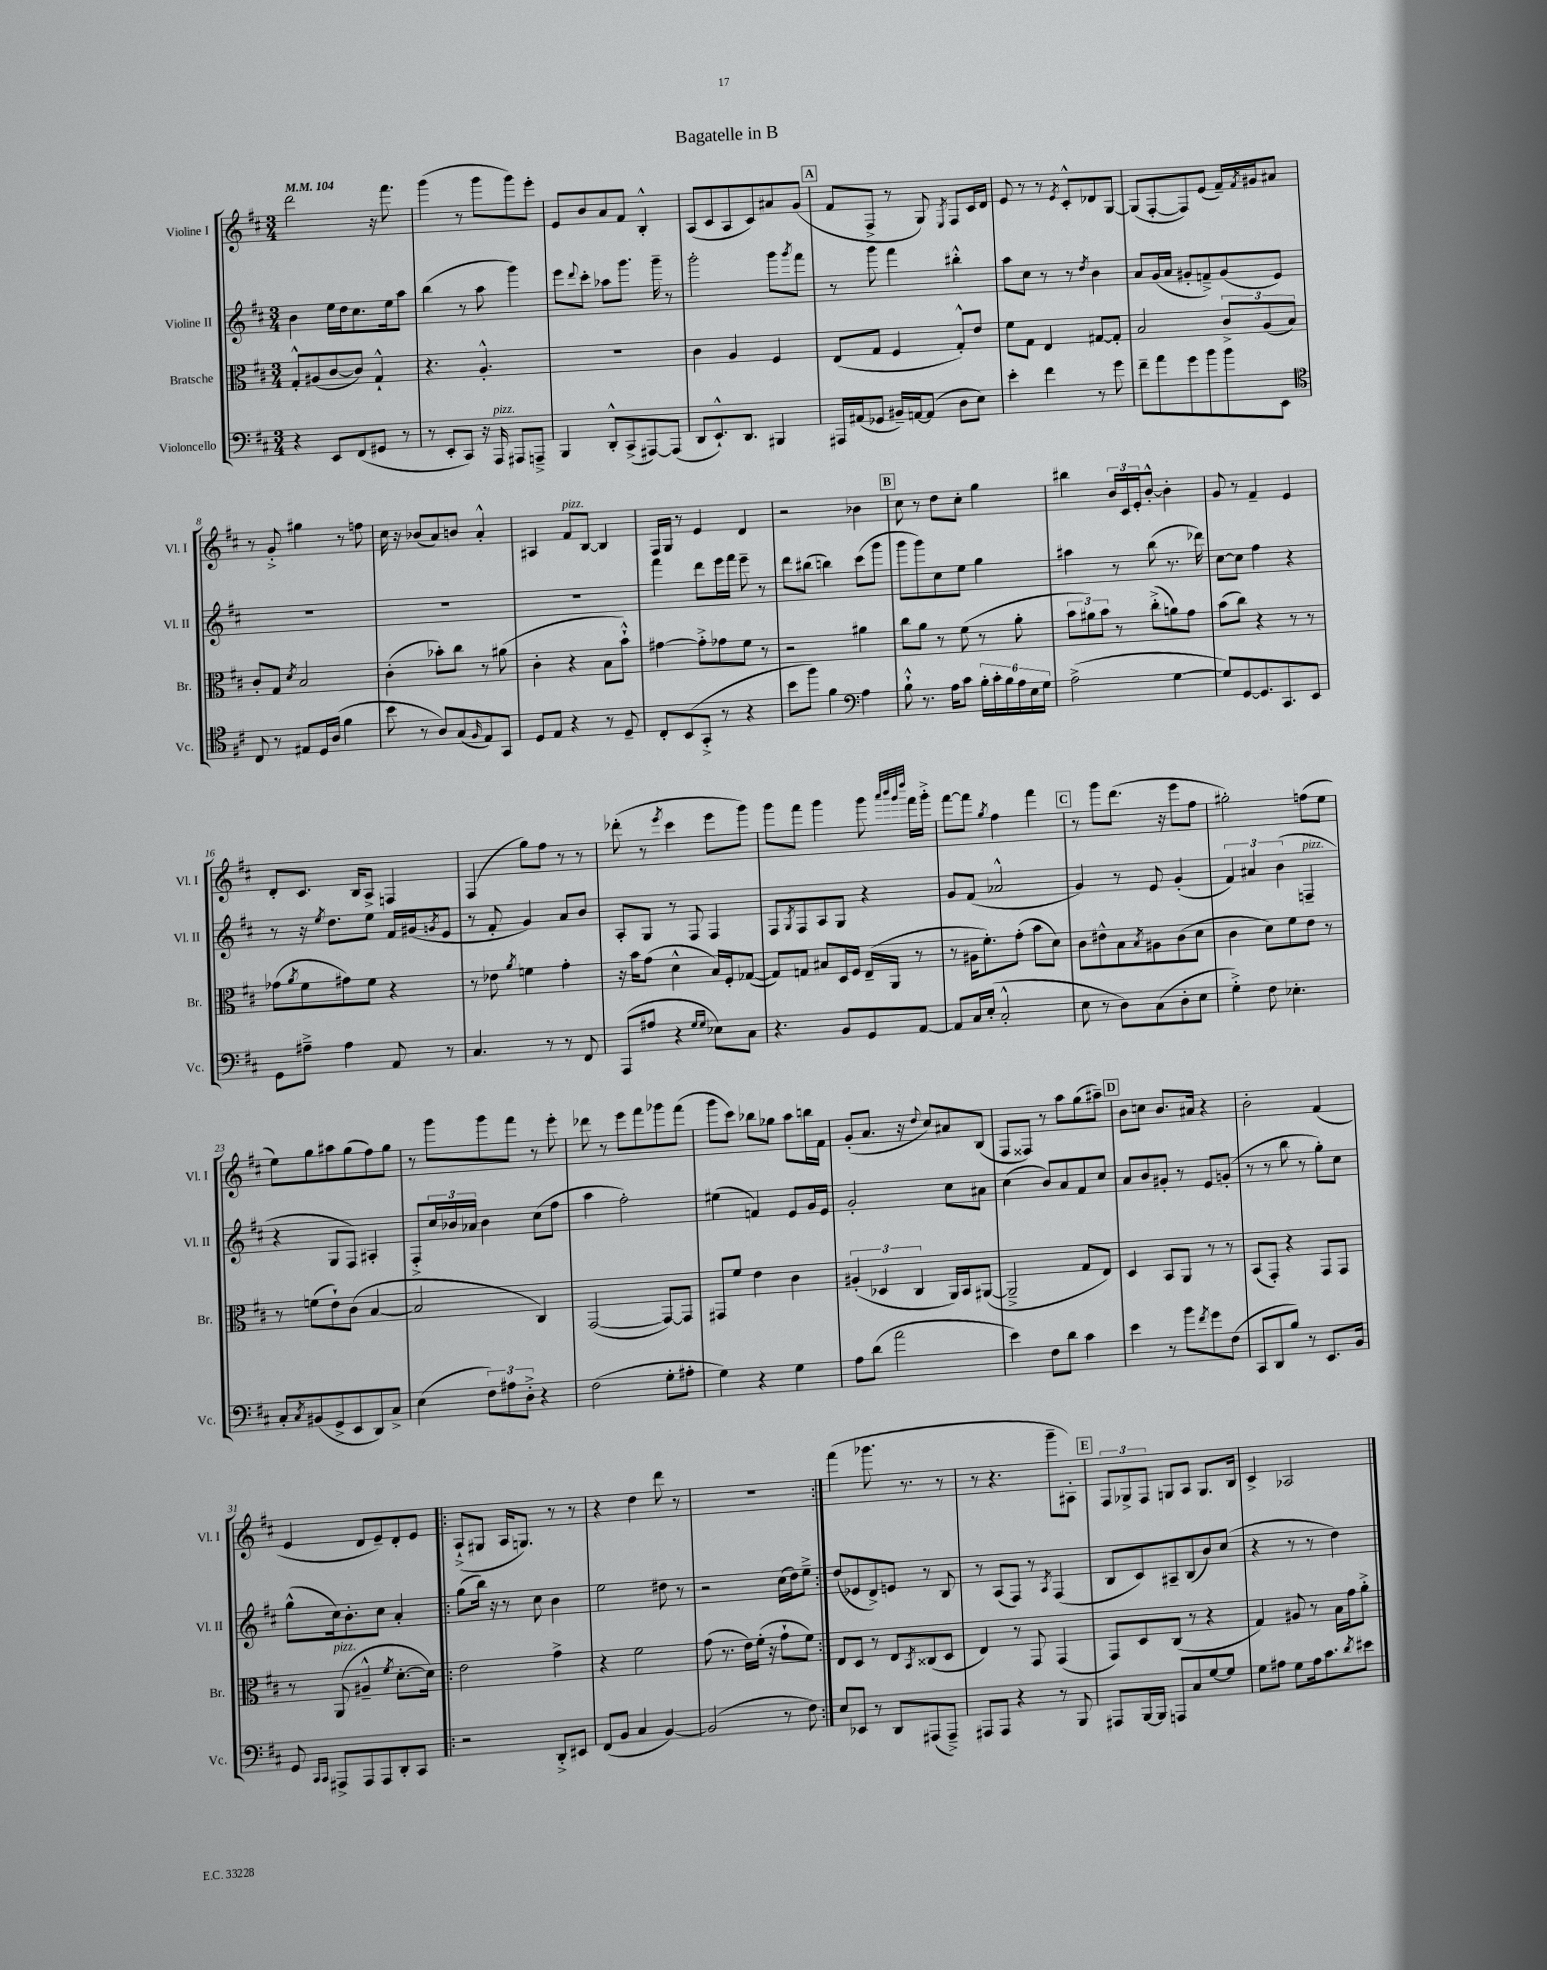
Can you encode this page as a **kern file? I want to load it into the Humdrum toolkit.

**kern	**kern	**kern	**kern
*staff4	*staff3	*staff2	*staff1
*clefF4	*clefC3	*clefG2	*clefG2
*k[f#c#]	*k[f#c#]	*k[f#c#]	*k[f#c#]
*M3/4	*M3/4	*M3/4	*M3/4
*MM104	*MM104	*MM104	*MM104
4r	8G'^^	4b	2ddd
.	(8A#	.	.
8EE	[8c#	16ee	.
.	.	16dd	.
(8FF#	8c#])	8.cc#	.
8GG#	4G`^^	.	16r
.	.	16ee	8.fff#
8r	.	8aa	.
=	=	=	=
8r	4.r	(4bb	(4ggg
8EE'	.	.	.
8CC#)	.	8r	8r
16r	4.A'^^	8aa	8ggg
16AAA	.	.	.
8AAA#	.	4ggg)	8ggg)
8AAA~^	.	.	8eee'
=	=	=	=
4BBB	2.r	8eee	8e
.	.	8qqddd	.
.	.	8ccc#'	8b
8DD'^^	.	8aa-	8a
(8CC#^	.	8.ggg	8f#
[8AAA#)	.	.	4B'^^
.	.	16ggg~	.
(8AAA#]	.	8r	.
=	=	=	=
8DD	4c#	2ggg'	(8A
8.EE`^^)	.	.	8c#
.	4A	.	8A
8.DD	.	.	.
.	.	.	8c#)
4BBB#	4F#	8ggg	8a#
.	.	8qggg	.
.	.	8fff#	(8g
=	=	=	=
16AAA#	(8E	8r	8f#
(16AA#	.	.	.
8GG-	8G	8ggg	8F#^
16BB#~)	4F#	4fff#	8r
[16AA	.	.	.
(8AA]	.	.	8G)
.	.	.	8qE
8D	8G'^^)	4bb#'^^	8F#
8E)	8e	.	16c#
.	.	.	16d
=	=	=	=
4e'	8f#	8aa	8e
.	8G	8cc#	8r
4f#	4E	8r	8r
.	.	.	8qe
.	.	8r	8c#'^^
.	.	8qdd	.
8r	[8G#	4b	8d-
8g	8G#']	.	[8G
=	=	=	=
8f#~	2B	8a	(8G]
8a	.	(16g	[8F#'
.	.	16a	.
8g	.	8g#'	8F#])
8b	.	8f~^)	(8e
8b	12c#^	(8g#	16f#~)
.	.	.	8qf#
.	.	.	16g#
.	(12A	.	.
8EE	.	8e)	8a#
.	12B)	.	.
=	=	=	=
*clefC4	*	*	*
8C#	8c#'	2.r	8r
8r	8G	.	8g'^
.	8qd	.	.
8E#	2B	.	4gg#
16D	.	.	.
(16A	.	.	.
4f#	.	.	8r
.	.	.	8ff
=	=	=	=
8b	(4c#'	2.r	16cc#
.	.	.	16r
8r	.	.	(8b-
8A)	8b-')	.	8a)
(8G	8cc#	.	8b
16qqF#	.	.	.
8E)	8r	.	4a'^^
8GG	(8a#	.	.
=	=	=	=
8D	4c#'	2.r	4A#
8E	.	.	.
4r	4r	.	8f#
.	.	.	[8B
8r	8B	.	4B]
8D~	8b`^^)	.	.
=	=	=	=
8C#'	[4g#	4fff#	16F#
.	.	.	16G
(8BB	.	.	8r
8GG'^	8g#'^]	8ddd	4e
8r	8g-	16eee	.
.	.	16fff#	.
4r	8f#	8eee~	4d
.	8r	8r	.
=	=	=	=
8b	2r	8ddd	2r
8ff#)	.	(8bb#	.
4f#	.	4bb)	.
*clefF4	*	*	*
4A	4a#	(8ccc#	4b-
.	.	8ggg	.
=	=	=	=
8B`^^	8cc#	8ggg	8cc#
8.r	8a	8ggg)	8r
.	8r	8cc#	8dd
16A	.	.	.
8c#	(8f#	8ee	8cc#'
24B'	8r	4gg	4gg
24c#'	.	.	.
24B	.	.	.
24A	8a'	.	.
24E	.	.	.
24G	.	.	.
=	=	=	=
(2A^	12b	4aa#	4bb#
.	12a#)	.	.
.	12b	.	.
.	8r	8r	24b
.	.	.	24c#
.	.	.	24e'
.	(8cc#'^	(8bb	[8b'^^
[4G	8a)	8.r	4b']
.	8g	.	.
.	.	16ddd-)	.
=	=	=	=
8G])	(8b	[8cc#	8g
[8GG	8cc#)	8cc#]	8r
8.GG]	4r	4ff#	4f#~
8.CC#	.	.	.
.	8r	4r	4e
8EE	8r	.	.
=	=	=	=
8GG	(8g-	8r	8d'
.	8qa	.	.
8A#~^	8f#	16r	8.c#
.	.	8qee	.
.	.	8.dd	.
4A#	8g#)	.	.
.	.	.	16B
.	8f#	8ee	8A^
8AA	4r	16f#	4F
.	.	(16g#	.
.	.	8qg	.
8r	.	8e	.
=	=	=	=
4.C#	8r	8r	(4F#
.	8e-	8f#'	.
.	8qa	.	.
.	4f	4g)	8gg)
8r	.	.	8ff#
8r	4g'	8a	8r
8FF#	.	8b	8r
=	=	=	=
(8AAA	16r	8A'	(8ddd-'
.	16b	.	.
8A#	(8g	8G	8r
.	.	.	8qeee
4r	4d^^	8r	4ccc#
.	.	8F#	.
16qqG	.	.	.
16qqG	.	.	.
8E-)	16B)	4F#	8eee
.	16F#'	.	.
8C#	([8G-	.	8ggg)
=	=	=	=
4.r	8G-])	8F#	8ggg
.	.	8qG	.
.	8G	8F#	8fff#
.	8B#	8A	4ggg
8BB	16D	8G	.
.	16F#	.	.
8GG	(16E~	4r	8ggg
.	16AA	.	.
.	.	.	32qqaaa
.	.	.	32qqbbb
.	.	.	32qqggg
.	.	.	32qqdddd
[8AA	8r	.	16fff#
.	.	.	16ggg'^
=	=	=	=
8AA]	8r	8g	[8fff#
16C#	16A#	(8f#	8fff#]
(16E'	8.f#')	.	.
.	.	.	8qgg
2C#'^^	.	2a-^^	4ff#
.	(8g'	.	.
.	8b	.	4fff#
.	8d)	.	.
=	=	=	=
8E	8c#	4g)	8r
8r	8e#^^	.	8ggg
8D)	8B	8r	(8.ddd
.	8qB	.	.
(8C#	8A#	8e	.
.	.	.	16r
8D'	(8c#	(4g'	8eee
8E	8d	.	8ff#
=	=	=	=
4G'^)	4c#	6f#)	2gg#')
.	.	6a#	.
8F#	8d)	.	.
.	.	(6b	.
4.E-'	8f#	.	.
.	8e	4F~	(8ff
.	8r	.	8ee
=	=	=	=
8C#'	8r	4r	8ee)
8qC#	.	.	.
(8BB#	(8f	.	8gg
8GG^	8e`)	8G	8aa#
8EE	(8c#	8F#)	(8gg
8DD)	[4B	4A#'	8ff#)
8C#^	.	.	8gg
=	=	=	=
(4E	2B]	8F#'^	8r
.	.	24cc#	8ggg
.	.	24b-	.
.	.	24a-	.
12F#)	.	4b-	8ggg
12A#	.	.	.
.	.	.	8fff#
12D'^	.	.	.
4r	4C#)	(8cc#	8r
.	.	8ff#	8eee'
=	=	=	=
(2F#	([2GG	4aa	8ddd-
.	.	.	8r
.	.	2ff#')	8eee
.	.	.	8fff#
8G'	8GG_)	.	8ggg-
8A#'	8GG]	.	(8fff#
=	=	=	=
4G)	8GG#	(4ee#	8ggg
.	8f#	.	8ccc#)
4r	4e	4f)	8bb-
.	.	.	8gg-
4G	4c#	8e	8aa
.	.	16g	16bb
.	.	16e	16f#
=	=	=	=
8A	(6A#'	2g'	(8g'
(8d	.	.	8.a
.	6D-	.	.
2a	.	.	.
.	.	.	16r
.	6C#	.	.
.	.	.	8qqdd
.	.	.	8cc#)
.	16AA)	8cc#	8a#
.	16BB	.	.
.	([8AA#	8a#	(8B
=	=	=	=
4e)	2AA#~^]	(4cc#	8F#
.	.	.	8F##)
8F#	.	8b)	8r
8d	.	8a	8aa
4c#	8G	8f#	(8gg
.	8E)	8cc#	8aa#~)
=	=	=	=
4e	4D	8a	8b
.	.	8b	8cc
8r	8BB	8g#'	8.b
8b	8AA	8r	.
.	.	.	16a#
8qf#	.	.	.
8g	8r	8e	4r
(8F#	8r	(8g'	.
=	=	=	=
8CC#	(8BB	8r	2b'
8DD	8GG')	8r	.
8B)	4r	8bb	.
8r	.	8r	.
8.EE	8GG	8gg')	(4f#
.	8GG	8cc#	.
16BB	.	.	.
=	=	=	=
8GG	8r	(8gg^^	4e
16qqCC#	.	.	.
16qqCC#	.	.	.
8AAA#^	(8AA	16cc#)	.
.	.	8.b'	.
8AAA#	4A#~^^	.	8d
8AAA#	.	8cc#	8e~)
.	8qf#	.	.
8DD'	[8.d'	4a'	8d'
8CC#	.	.	8e
.	16d])	.	.
=!|:	=!|:	=!|:	=!|:
2r	2e	(8gg	(8A`^
.	.	16bb)	8G#
.	.	16r	.
.	.	8r	16A
.	.	.	8.G)
.	.	8cc#	.
8DD'^	4g^	4b	8r
8EE#	.	.	8r
=	=	=	=
(8FF#	4r	2ee	4r
8BB	.	.	.
4C#	2f#	.	4dd
[4BB)	.	8dd#	8ddd
.	.	8r	8r
=	=	=	=
(2BB]	(8g	2r	2.r
.	8.r	.	.
.	16e)	.	.
.	(16f#'	.	.
.	16r	.	.
8r	8g`	(16cc#	.
.	.	16dd)	.
8F#)	8f#)	8ee~^	.
=:|!	=:|!	=:|!	=:|!
8E	8E	(8dd	(4fff#
8EE-	8D	8e-	.
8r	8r	8d^)	8.ggg-
8DD	8E	8e	.
.	.	.	8.r
.	8qBB	.	.
(8AAA#	(8C##	8r	.
8AAA#~^)	8D	8B	8r
=	=	=	=
8AAA#	4E)	8r	8r
8AAA#	.	(8A	4.r
4r	8r	8F#)	.
.	8GG	8r	.
.	.	8qA	.
8r	(4GG	(4F#	8ggg~
8BBB	.	.	8A#')
=	=	=	=
8AAA#	8GG)	8B	12F#
.	.	.	12G-^
[16BBB	8D	8c#)	.
.	.	.	12F#
16BBB]	.	.	.
8AAA	(8C#	8A#~	8G
8C#	8r	(8B	8A
[8G	4r	8b)	8.G
8G]	.	(8cc#	.
.	.	.	16B
=	=	=	=
8G	4G)	4r	4c#^
8A#	.	.	.
8G	8A#	8r	2A-
16A#	8r	8r	.
8.c#	.	.	.
.	16B	4dd)	.
.	16g	.	.
8qd	.	.	.
8e#	8a'^	.	.
==	==	==	==
*-	*-	*-	*-
